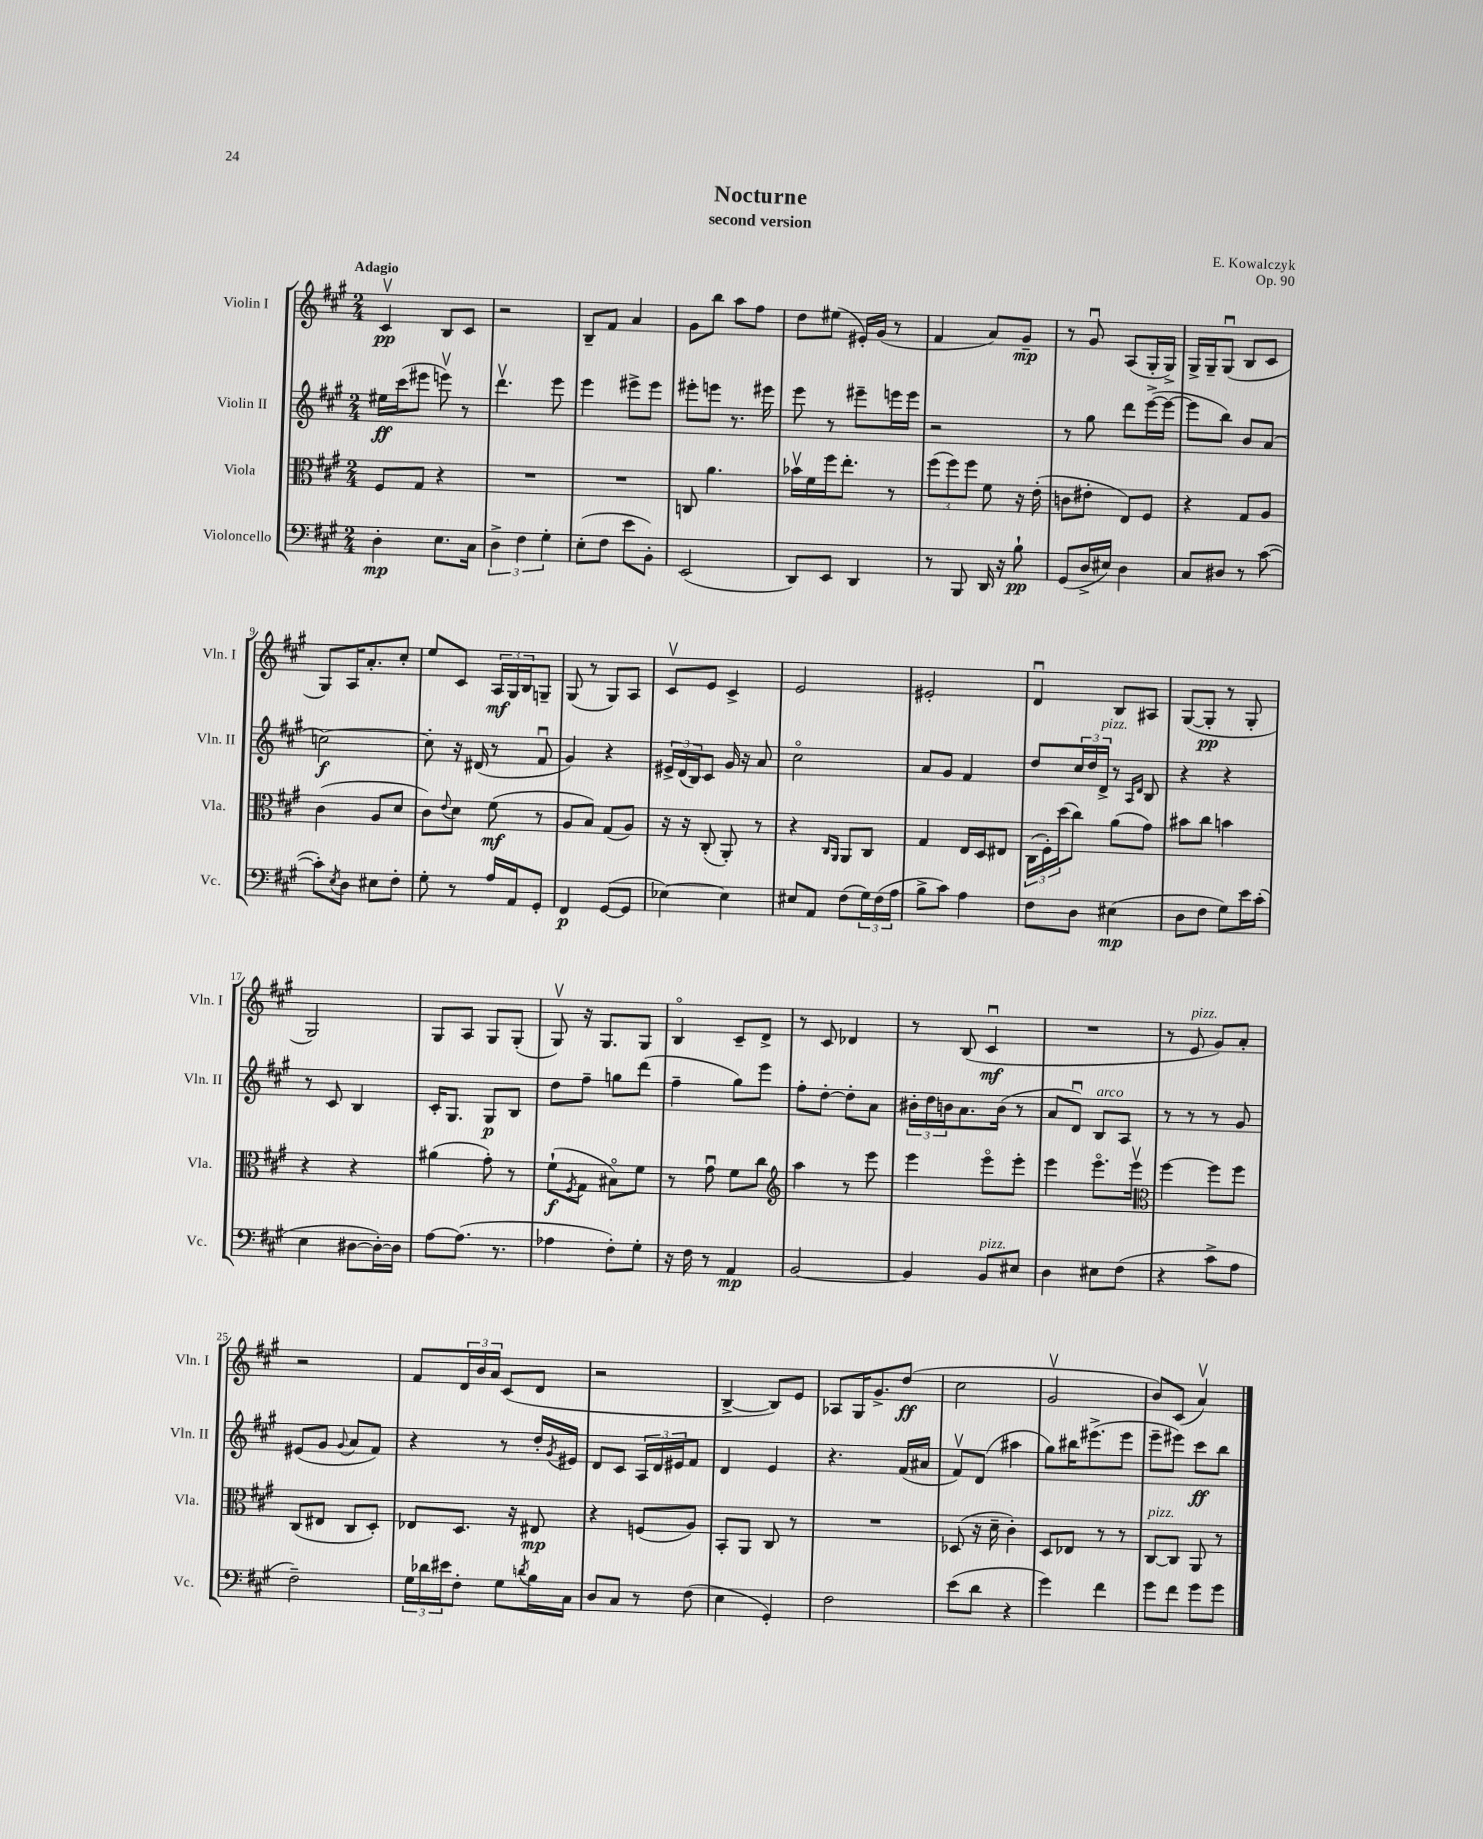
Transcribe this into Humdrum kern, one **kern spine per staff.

**kern	**dynam	**kern	**dynam	**kern	**dynam	**kern	**dynam
*part4	*part4	*part3	*part3	*part2	*part2	*part1	*part1
*staff4	*staff4	*staff3	*staff3	*staff2	*staff2	*staff1	*staff1
*I"Violoncello	*	*I"Viola	*	*I"Violin II	*	*I"Violin I	*
*I'Vc.	*	*I'Vla.	*	*I'Vln. II	*	*I'Vln. I	*
*clefF4	*	*clefC3	*	*clefG2	*	*clefG2	*
*k[f#c#g#]	*	*k[f#c#g#]	*	*k[f#c#g#]	*	*k[f#c#g#]	*
*M2/4	*	*M2/4	*	*M2/4	*	*M2/4	*
=1	=1	=1	=1	=1	=1	=1	=1
!	!	!	!	!	!	!LO:TX:a:B:t=Adagio	!
4D'\	mp	8F#/L	.	16ee#X\LL	ff	4c#v/	pp
.	.	.	.	(16ccc#\J	.	.	.
.	.	8G#/J	.	8eee#X\J	.	.	.
8.E\L	.	4r	.	8eeenv\)	.	8B/L	.
.	.	.	.	8r	.	8c#/J	.
16C#\Jk	.	.	.	.	.	.	.
=2	=2	=2	=2	=2	=2	=2	=2
6D^\	.	2r	.	4.dddv\	.	2r	.
6F#\	.	.	.	.	.	.	.
6G#'\	.	.	.	.	.	.	.
.	.	.	.	8eee\	.	.	.
=3	=3	=3	=3	=3	=3	=3	=3
(8E'\L	.	2r	.	4eee\	.	8B~/L	.
8F#\J	.	.	.	.	.	8f#/J	.
8e\L	.	.	.	8eee#X^\L	.	4a/	.
8BB'\J)	.	.	.	8eee#\J	.	.	.
=4	=4	=4	=4	=4	=4	=4	=4
(2EE/	.	8Cn/	.	8eee#X'\L	.	8g#\L	.
.	.	4.a\	.	8eeen\J	.	8bb\J	.
.	.	.	.	8.r	.	8aa\L	.
.	.	.	.	.	.	8ff#\J	.
.	.	.	.	16eee#X\	.	.	.
=5	=5	=5	=5	=5	=5	=5	=5
8DD/L)	.	16b-Xv\LL	.	8eee\	.	8dd\L	.
.	.	16f#\	.	.	.	.	.
8EE/J	.	16ff#\J	.	8r	.	(8ee#X\J	.
.	.	8.ee'\J	.	.	.	.	.
4DD/	.	.	.	8eee#X~\L	.	16e#X'/LL)	.
.	.	.	.	.	.	(16g#/JJ	.
.	.	8r	.	16eeen\L	.	8r	.
.	.	.	.	16eee\JJ	.	.	.
=6	=6	=6	=6	=6	=6	=6	=6
8r	.	(12ff#\L	.	2r	.	4f#/	.
.	.	12ff#\)	.	.	.	.	.
8BBB/	.	.	.	.	.	.	.
.	.	12ff#\J	.	.	.	.	.
16DD/	.	8f#\	.	.	.	8a/L)	.
16r	.	.	.	.	.	.	.
8B`\	pp	16r	.	.	.	8g#~/J	mp
.	.	(16e'\	.	.	.	.	.
=7	=7	=7	=7	=7	=7	=7	=7
(8GG#/L	.	8cn\L	.	8r	.	8r	.
16D^/L	.	8e#X'\J	.	8gg#\	.	8g#u/	.
16E#X/JJ)	.	.	.	.	.	.	.
4D\	.	8E/L)	.	8ddd\L	.	(8A/L	.
.	.	8F#/J	.	([16eee^\L	.	16G#'/L	.
.	.	.	.	16eee\JJ_	.	16G#^/JJ)	.
=8	=8	=8	=8	=8	=8	=8	=8
8C#/L	.	4r	.	8eee\L]	.	16G#^/LL	.
.	.	.	.	.	.	16G#~/J	.
8D#X/J	.	.	.	8bb\J)	.	(8G#u/J	.
8r	.	8G#/L	.	8b/L	.	8B/L	.
([8c#\	.	8A/J	.	(8a/J	.	8c#/J	.
!!LO:LB:g=z
=9	=9	=9	=9	=9	=9	=9	=9
8c#'\L])	.	(4c#\	.	[2ccn\)	f	8G#/L)	.
8qE/	.	.	.	.	.	.	.
8D\J	.	.	.	.	.	16A/K	.
.	.	.	.	.	.	8.a'/	.
8E#X\L	.	8A/L	.	.	.	.	.
8F#'\J	.	8d/J	.	.	.	8cc#'/J	.
=10	=10	=10	=10	=10	=10	=10	=10
8G#'\	.	8c#\L)	.	8cc'\]	.	8ee/L	.
.	.	8qqe/	.	.	.	.	.
8r	.	8d\J	.	16r	.	8c#/J	.
.	.	.	.	(16d#X/	.	.	.
16A/LL	.	(8f#\	mf	8r	.	24A/LL	mf
.	.	.	.	.	.	24G#/	.
16AA/J	.	.	.	.	.	.	.
.	.	.	.	.	.	24B/J	.
8GG#'/J	.	8r	.	8f#u/	.	8Gn~/J	.
=11	=11	=11	=11	=11	=11	=11	=11
4FF#/	p	8A/L	.	4g#/)	.	(8G#/	.
.	.	8B/J)	.	.	.	8r	.
([8GG#/L	.	(8G#/L	.	4r	.	8G#/L)	.
8GG#/J]	.	8A/J)	.	.	.	8A/J	.
=12	=12	=12	=12	=12	=12	=12	=12
[4E-X\)	.	16r	.	24e#X^/LL	.	8c#v/L	.
.	.	.	.	(24d/	.	.	.
.	.	16r	.	.	.	.	.
.	.	.	.	24B/J)	.	.	.
.	.	(8C#'/	.	8c#/J	.	8e/J	.
4E-\]	.	8AA'/)	.	16g#/	.	4c#^/	.
.	.	.	.	16r	.	.	.
.	.	8r	.	8a/	.	.	.
=13	=13	=13	=13	=13	=13	=13	=13
8E#X/L	.	4r	.	2cc#\	.	2e/	.
8AA/J	.	.	.	.	.	.	.
.	.	16qqC#/LL	.	.	.	.	.
.	.	16qqAA/JJ	.	.	.	.	.
(8F#\L	.	8AA/L	.	.	.	.	.
24G#\L)	.	8C#/J	.	.	.	.	.
(24F#\	.	.	.	.	.	.	.
24A\JJ	.	.	.	.	.	.	.
=14	=14	=14	=14	=14	=14	=14	=14
8B^\L	.	4G#/	.	8a/L	.	2e#X'/	.
8c#\J)	.	.	.	8g#/J	.	.	.
4A\	.	16E/LL	.	4f#/	.	.	.
.	.	16D/J	.	.	.	.	.
.	.	8E#X/J	.	.	.	.	.
=15	=15	=15	=15	=15	=15	=15	=15
8F#\L	.	(24C#\LL	.	8dd/L	.	4du/	.
.	.	24F#'\)	.	.	.	.	.
.	.	(24dd\J	.	.	.	.	.
8D\J	.	8cc#\J)	.	24cc#/L	.	.	.
.	.	.	.	24dd/	.	.	.
!	!	!	!	!LO:TX:a:i:t=pizz.	!	!	!
.	.	.	.	24d^/JJ	.	.	.
(4E#X\	mp	(8a\L	.	8r	.	8B/L	.
.	.	.	.	16qqA/LL	.	.	.
.	.	.	.	16qqd/JJ	.	.	.
.	.	8g#\J)	.	8B/	.	8A#X/J	.
=16	=16	=16	=16	=16	=16	=16	=16
8D\L	.	8b#X\L	.	4r	.	([8G#/L	.
8F#\J	.	8cc#\J	.	.	.	8G#'/J]	pp
8G#\L)	.	4bn\	.	4r	.	8r	.
16e\L	.	.	.	.	.	8G#'/	.
(16c#'\JJ	.	.	.	.	.	.	.
!!LO:LB:g=z
=17	=17	=17	=17	=17	=17	=17	=17
4E\	.	4r	.	8r	.	2G#/)	.
.	.	.	.	8c#/	.	.	.
[8D#X\L	.	4r	.	4B/	.	.	.
16D#'\L_)	.	.	.	.	.	.	.
16D#\JJ]	.	.	.	.	.	.	.
=18	=18	=18	=18	=18	=18	=18	=18
[8A\L	.	(4a#X\	.	16c#'/KL	.	8G#/L	.
.	.	.	.	8.G#/J	.	.	.
(8.A\J]	.	.	.	.	.	8A/J	.
.	.	8g#'\)	.	8G#/L	p	8G#/L	.
8.r	.	.	.	.	.	.	.
.	.	8r	.	8B/J	.	(8G#'/J	.
=19	=19	=19	=19	=19	=19	=19	=19
4A-X\	.	(8f#`\L	f	8dd\L	.	8G#v/)	.
.	.	8qF#/	.	.	.	.	.
.	.	8G#\J	.	8ff#~\J	.	16r	.
.	.	.	.	.	.	8.G#/L	.
8F#'\L)	.	8B#X\L)	.	8ggn\L	.	.	.
8G#'\J	.	8f#\J	.	(8ddd\J	.	8G#/J	.
=20	=20	=20	=20	=20	=20	=20	=20
16r	.	8r	.	4ff#~\	.	4B/	.
16F#\	.	.	.	.	.	.	.
8r	.	8g#u\	.	.	.	.	.
4AA/	mp	8f#\L	.	8gg#\L)	.	8c#~/L	.
.	.	8cc#\J	.	8eee\J	.	8d^/J	.
=21	=21	=21	=21	=21	=21	=21	=21
*	*	*clefG2	*	*	*	*	*
[2BB/	.	4aa\	.	8ff#'\L	.	8r	.
.	.	.	.	[8dd'\J	.	8c#/	.
.	.	8r	.	8dd'\L]	.	4d-X/	.
.	.	8eee\	.	8a\J	.	.	.
=22	=22	=22	=22	=22	=22	=22	=22
4BB/]	.	4eee\	.	24b#X'\LL	.	8r	.
.	.	.	.	24dd\	.	.	.
.	.	.	.	24bn\J	.	.	.
.	.	.	.	8.a\	.	(8B/	.
!LO:TX:a:i:t=pizz.	!	!	!	!	!	!	!
8BB/L	.	8eee\L	.	.	.	4c#u/	mf
.	.	.	.	(16b\Jk	.	.	.
8E#X/J	.	8eee'\J	.	8r	.	.	.
=23	=23	=23	=23	=23	=23	=23	=23
4D\	.	4eee\	.	8a/L	.	2r	.
.	.	.	.	8du/J)	.	.	.
!	!	!	!	!LO:TX:a:i:t=arco	!	!	!
8E#X\L	.	8.eee\L	.	8B/L	.	.	.
(8F#\J	.	.	.	8A/J	.	.	.
.	.	16eeev\Jk	.	.	.	.	.
=24	=24	=24	=24	=24	=24	=24	=24
*	*	*clefC3	*	*	*	*	*
4r	.	[4ff#\	.	8r	.	8r	.
!	!	!	!	!	!	!LO:TX:a:i:t=pizz.	!
.	.	.	.	8r	.	8e/	.
8c#^\L	.	8ff#\L]	.	8r	.	8g#/L)	.
8A\J	.	8ff#\J	.	8g#/	.	8a'/J	.
!!LO:LB:g=z
=25	=25	=25	=25	=25	=25	=25	=25
2F#~\)	.	(8C#/L	.	(8e#X/L	.	2r	.
.	.	8E#X/J	.	8g#/J	.	.	.
.	.	.	.	8qqg#/	.	.	.
.	.	8C#/L	.	8a/L	.	.	.
.	.	8D'/J)	.	8f#/J)	.	.	.
=26	=26	=26	=26	=26	=26	=26	=26
24G#\LL	.	8E-X/L	.	4r	.	8f#/L	.
24d-X\	.	.	.	.	.	.	.
24e#X\J	.	.	.	.	.	.	.
8F#'\J	.	8.D/J	.	.	.	24d/L	.
.	.	.	.	.	.	24b/	.
.	.	.	.	.	.	24a/JJ	.
8G#\L	.	.	.	8r	.	(8c#/L	.
.	.	16r	.	.	.	.	.
8qdn/	.	.	.	.	.	.	.
16B\L	.	8E#X/	mp	16dd'/LL	.	8d/J	.
.	.	.	.	8qg#/	.	.	.
16C#\JJ	.	.	.	16e#X/JJ	.	.	.
=27	=27	=27	=27	=27	=27	=27	=27
8D/L	.	4r	.	8d/L	.	2r	.
8C#/J	.	.	.	8c#/J	.	.	.
8r	.	(8Fn/L	.	24A/LL	.	.	.
.	.	.	.	24d/	.	.	.
.	.	.	.	24e#X/J	.	.	.
(8F#\	.	8A/J)	.	8f#/J	.	.	.
=28	=28	=28	=28	=28	=28	=28	=28
4E\	.	8BB'/L	.	4d/	.	[4B^/	.
.	.	8AA/J	.	.	.	.	.
4GG#'/)	.	8C#/	.	4e/	.	8B/L])	.
.	.	8r	.	.	.	8e/J	.
=29	=29	=29	=29	=29	=29	=29	=29
2F#\	.	2r	.	4.r	.	8A-X/L	.
.	.	.	.	.	.	16G#/K	.
.	.	.	.	.	.	8.g#^/	.
.	.	.	.	(16f#/LL	.	(8dd/J	ff
.	.	.	.	16a#X/JJ	.	.	.
=30	=30	=30	=30	=30	=30	=30	=30
(8e\L	.	(8D-X/	.	8f#v/L)	.	2cc#\	.
8d\J	.	16r	.	(8d/J	.	.	.
.	.	16d~\	.	.	.	.	.
4r	.	4c#'\)	.	4aa#X\	.	.	.
=31	=31	=31	=31	=31	=31	=31	=31
4g#\)	.	8D/L	.	8gg#\L)	.	2g#v/	.
.	.	8E-X/J	.	16bb#X\K	.	.	.
.	.	.	.	(8.eee#X^\	.	.	.
4f#\	.	8r	.	.	.	.	.
.	.	8r	.	8eee#\J	.	.	.
=32	=32	=32	=32	=32	=32	=32	=32
!	!	!LO:TX:a:i:t=pizz.	!	!	!	!	!
8g#\L	.	[8C#/L	.	8eee~\L	.	8b/L)	.
8f#\J	.	8C#/J]	.	8eee#X\J)	.	(8c#/J	.
8g#\L	.	8AA/	.	8ccc#\L	ff	4av/)	.
8g#\J	.	8r	.	8bb\J	.	.	.
==	==	==	==	==	==	==	==
*-	*-	*-	*-	*-	*-	*-	*-
